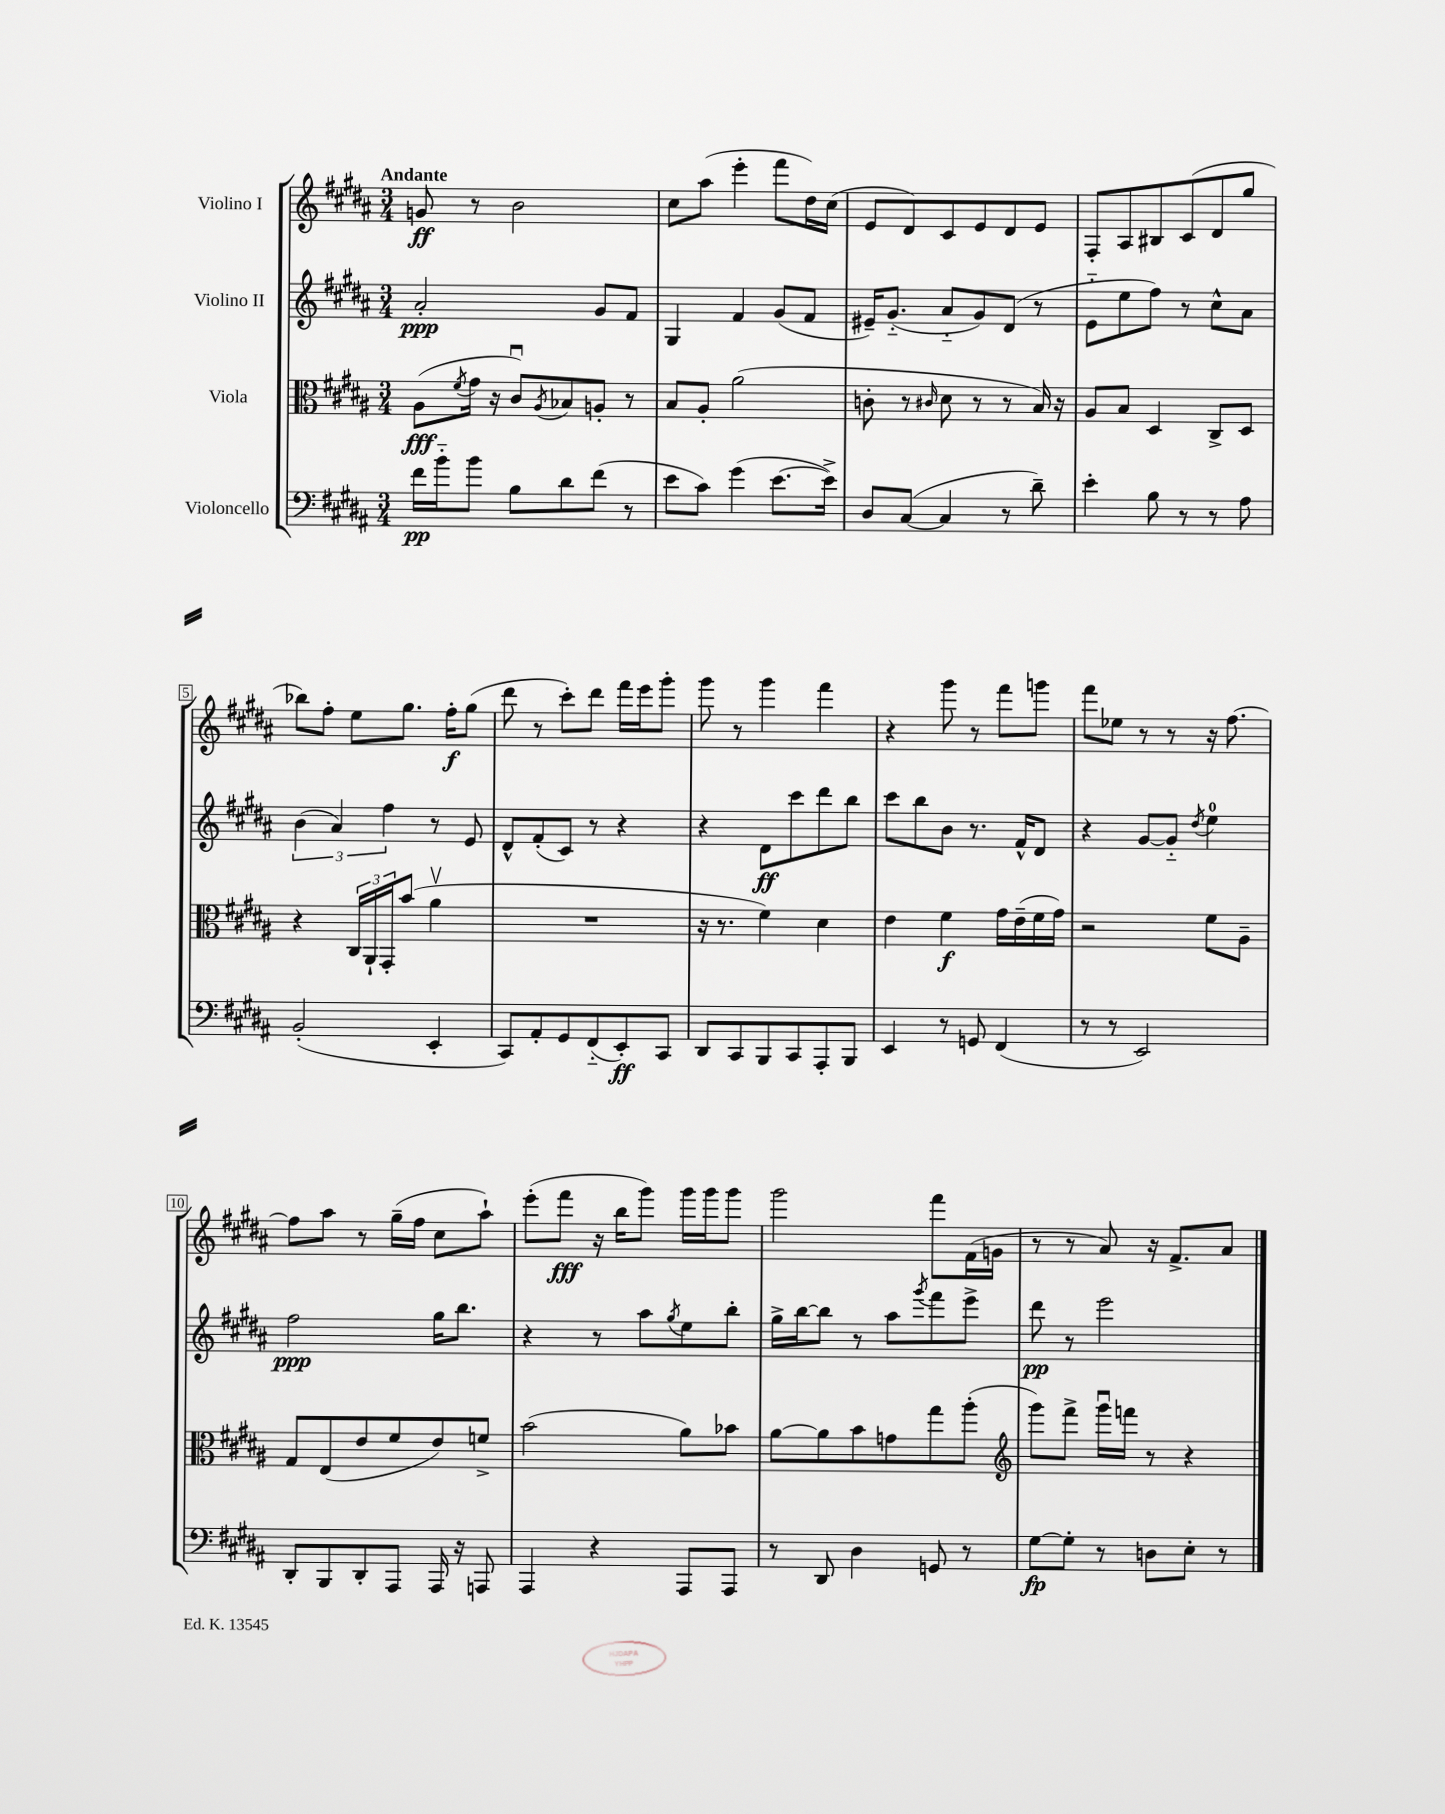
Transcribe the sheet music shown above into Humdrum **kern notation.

**kern	**kern	**kern	**kern
*staff4	*staff3	*staff2	*staff1
*clefF4	*clefC3	*clefG2	*clefG2
*k[f#c#g#d#a#]	*k[f#c#g#d#a#]	*k[f#c#g#d#a#]	*k[f#c#g#d#a#]
*M3/4	*M3/4	*M3/4	*M3/4
16f#\LL	(8A#\L	2a#'/	8g/
16b'~\J	.	.	.
.	8qf#/	.	.
8b\J	16g#\Jk	.	8r
.	16r	.	.
8B\L	8c#u/L)	.	2b\
.	8qA#/	.	.
8d#\	8B-/	.	.
(8f#\J	8A'/J	8g#/L	.
8r	8r	8f#/J	.
=	=	=	=
8e\L	8B/L	4G#/	8cc#\L
8c#\J)	8A#'/J	.	(8aa#\J
(4g#\	(2a#\	4f#/	4eee'\
[8.e\L	.	(8g#/L	8fff#\L
.	.	8f#/J	16dd#\L)
16e^\]Jk)	.	.	(16cc#\JJ
=	=	=	=
8D#/L	8c'\	16e#~/LK)	8e/L
.	.	(8.g#'~/J	.
([8C#/J	8r	.	8d#/)
.	16qqc#/	.	.
4C#/]	8d#\	8a#'~/L	8c#/
.	8r	8g#/)	8e/
8r	8r	(8d#/J	8d#/
8d#~\)	16B/)	8r	8e/J
.	16r	.	.
=	=	=	=
4e'\	8A#/L	8e'~\L	8F#'/L
.	8B/J	8ee\	8A#/
8B\	4D#/	8ff#\J)	8B#/
8r	.	8r	(8c#/
8r	8C#^/L	8cc#^^\L	8d#/
8A#\	8D#/J	8a#\J	8gg#/J
=	=	=	=
(2BB'/	4r	(6b\	8bb-\L)
.	.	.	8ff#'\J
.	.	6a#/)	.
.	24C#/LL	.	8ee\L
.	24AA#`/	.	.
.	24GG#'/J	6ff#\	.
.	(8b/J	.	8.gg#\J
4EE'/	4a#v\	8r	.
.	.	.	16ff#'\LK
.	.	8e/	(8gg#\J
=	=	=	=
8CC#/L)	2.r	8d#^^/L	8ddd#\
8AA#'/	.	(8f#'/	8r
8GG#/	.	8c#/J)	8ccc#'\L)
(8FF#'~/	.	8r	8ddd#\J
8EE'/)	.	4r	16fff#\LL
.	.	.	16eee\J
8CC#/J	.	.	8ggg#'\J
=	=	=	=
8DD#/L	16r	4r	8ggg#\
.	8.r	.	.
8CC#/	.	.	8r
8BBB/	4f#\)	8d#\L	4ggg#\
8CC#/	.	8ccc#\	.
8AAA#'/	4d#\	8ddd#\	4fff#\
8BBB/J	.	8bb\J	.
=	=	=	=
4EE/	4e\	8ccc#\L	4r
.	.	8bb\	.
8r	4f#\	8b\J	8ggg#\
8GG/	.	8.r	8r
(4FF#/	16g#\LL	.	8fff#\L
.	(16e~\	16f#^^/LK	.
.	16f#\	8d#/J	8ggg\J
.	16g#\JJ)	.	.
=	=	=	=
8r	2r	4r	8fff#\L
8r	.	.	8ee-\J
2EE/)	.	[8g#/L	8r
.	.	8g#'~/]J	8r
.	.	8qdd#/	.
.	8f#\L	4ee\	16r
.	.	.	[8.ff#\
.	8A#~\J	.	.
=	=	=	=
8DD#'/L	8G#/L	2ff#\	8ff#\]L
8BBB/	(8E/	.	8aa#\J
8DD#'/	8e/	.	8r
8AAA#/J	8f#/	.	(16gg#~\LL
.	.	.	16ff#\JJ
16AAA#/	8e/)	16gg#\LK	8cc#\L
16r	.	8.bb\J	.
8AAA/	8f^/J	.	8aa#`\J)
=	=	=	=
4AAA#/	(2b\	4r	(8eee'\L
.	.	.	8fff#\J
4r	.	8r	16r
.	.	.	16bb\LK
.	.	8aa#\L	8ggg#\J)
.	.	8qgg#/	.
8AAA#/L	8a#\L)	8ee\	16ggg#\LL
.	.	.	16ggg#\J
8AAA#/J	8b-\J	8bb'\J	8ggg#\J
=	=	=	=
8r	[8a#\L	16gg#^\LL	2ggg#\
.	.	[16bb\J	.
8DD#/	8a#\]	8bb\]J	.
4D#\	8b\	8r	.
.	8g\	8aa#\L	.
.	.	8qggg#/	.
8GG/	8gg#\	8fff#\	8fff#\L
8r	(8aa#'\J	8eee^\J	(16f#\L
.	.	.	16g\JJ
=	=	=	=
*	*clefG2	*	*
[8G#\L	8ggg#\L)	8ddd#\	8r
8G#'\]J	8fff#^\J	8r	8r
8r	16ggg#u\LL	2eee\	8a#/)
.	16fff\JJ	.	.
8D\L	8r	.	16r
.	.	.	8.f#^/L
8E'\J	4r	.	.
8r	.	.	8a#/J
==	==	==	==
*-	*-	*-	*-
